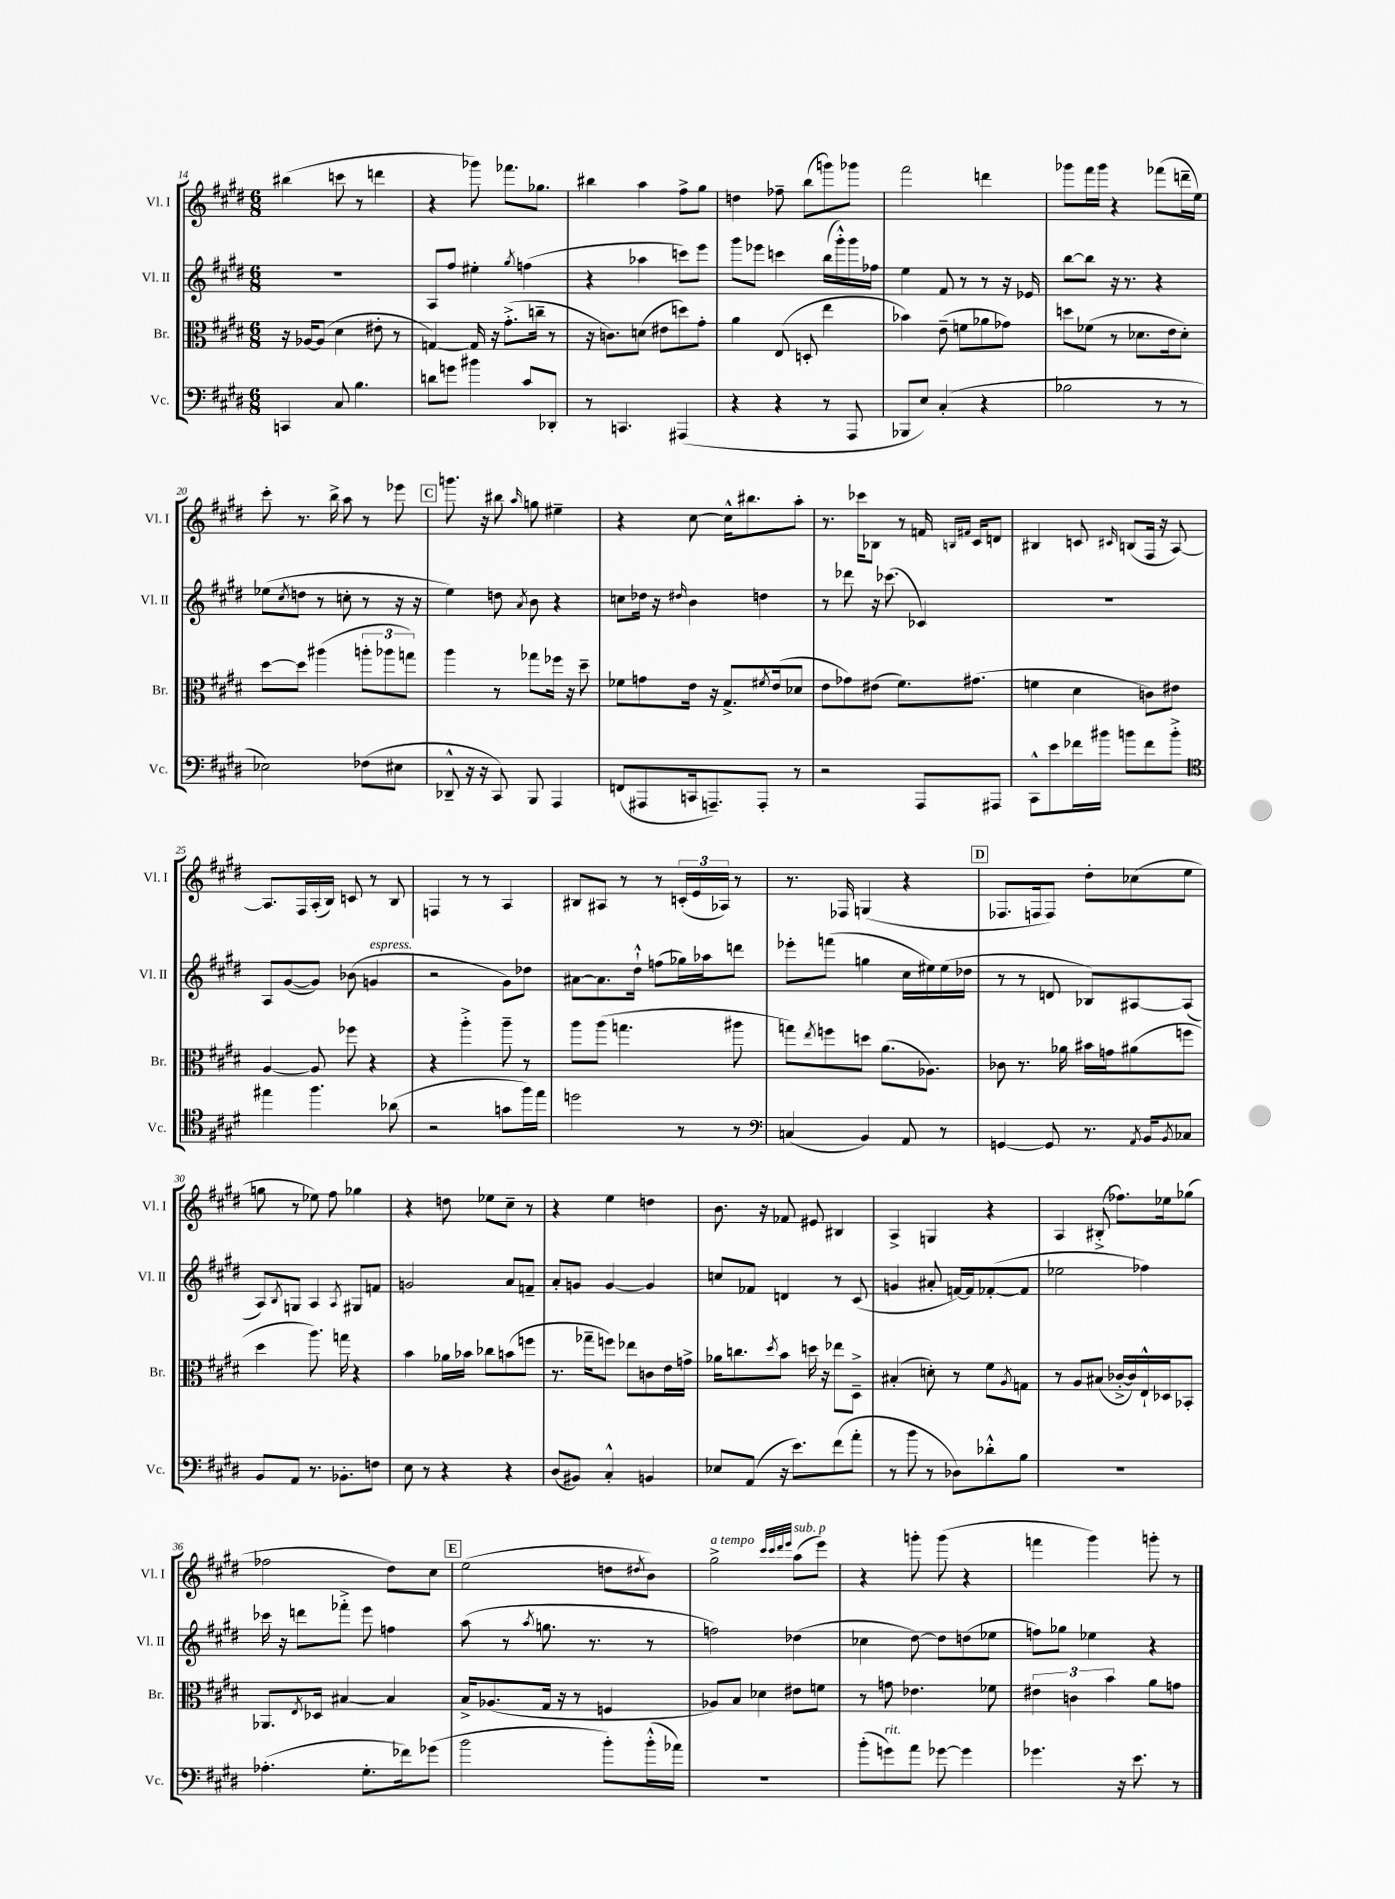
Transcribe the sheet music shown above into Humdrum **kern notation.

**kern	**kern	**kern	**kern
*staff4	*staff3	*staff2	*staff1
*clefF4	*clefC3	*clefG2	*clefG2
*k[f#c#g#d#]	*k[f#c#g#d#]	*k[f#c#g#d#]	*k[f#c#g#d#]
*M6/8	*M6/8	*M6/8	*M6/8
4CC	16r	2.r	(4bb#
.	[16A-	.	.
.	(8A-]	.	.
8C#	4d#	.	8ccc
4.B	.	.	8r
.	8e#'	.	4ddd
.	8r	.	.
=	=	=	=
8d	[4G)	8A	4r
8g	.	8ff#	.
4b#	16G]	4ee#'	8ggg-)
.	16r	.	.
.	(8.g#'^	.	8.fff-
.	.	8qgg#	.
8c#	.	(4ff	.
.	16cc~	.	8.gg-
8DD-'	8r	.	.
=	=	=	=
8r	16r	4r	4bb#
.	8.c)	.	.
4.CC	.	.	.
.	(8d	4aa-	4aa
.	8e#	.	.
(4AAA#	8dd)	8ccc)	8ff#^
.	8g#'	8eee	8gg#
=	=	=	=
4r	4a	8ggg#	4dd
.	.	8eee-	.
4r	(8E	4ccc	8ff-~
.	8D'	.	(8bb
8r	4ee	(16bb	8ggg)
.	.	16ggg#'^^)	.
8AAA	.	16ggg#	8ggg-
.	.	16ff-	.
=	=	=	=
8BBB-	4b-)	4ee	2fff#
8E)	.	.	.
(4C#'	(8e~	8f#	.
.	8f	8r	.
4r	8a-	8r	4ddd
.	8g-)	16r	.
.	.	16e-	.
=	=	=	=
2B-	8dd	[8bb	8ggg-
.	(8f-	8bb]	16fff#
.	.	.	16ggg-
.	8r	16r	4r
.	.	8.r	.
.	8.d-	.	.
8r	.	4r	(8fff-
.	16e	.	.
8r	8d-')	.	16ddd~
.	.	.	16ee)
=	=	=	=
2E-)	[8dd#	(8ee-	8ccc#'
.	.	8qcc#	.
.	8dd#]	8dd	8.r
.	(4aa#	8r	.
.	.	.	16bb^
.	.	8cc'	8aa
(8F-	12aa'	8r	8r
.	12aa-	.	.
8E#	.	16r	8eee-
.	12gg)	.	.
.	.	16r	.
=	=	=	=
8DD-~^^	4aa	4ee)	8.ggg
16r	.	.	.
16r	.	.	16r
8CC#)	8r	8dd	8bb#
.	.	8qa	16qqaa
8BBB	8gg-	8b	8gg
4AAA	16ff-	4r	4ee#~
.	16r	.	.
.	8dd#~	.	.
=	=	=	=
(8FF	8f-	8cc	4r
8AAA#	8g	16dd-	.
.	.	16r	.
.	.	16qqdd#	.
16CC	16e	4b	[8cc#
8.AAA~)	16r	.	.
.	8.G#^	.	16cc#^^]
.	.	.	8.bb#
8AAA'	.	4dd	.
.	8qf#	.	.
.	(16e	.	.
8r	8d-	.	8aa'
=	=	=	=
2r	8e	8r	8.r
.	8g-)	8ddd-	.
.	.	.	16ccc-
.	(8e#	16r	8B-
.	.	(8.ccc-	.
.	8.f#)	.	8r
8AAA	.	4c-)	16f
.	.	.	16qqB
.	.	.	16qqf#
.	(8.g#	.	16c#
8AAA#	.	.	8d
=	=	=	=
8CC#^^	4f	2.r	4B#
8e	.	.	.
16f-	4d#	.	8c
16b#	.	.	.
.	.	.	16qqc#
8b	.	.	(8B
8f-	8c)	.	16F#
.	.	.	16r
8b'^	8e#	.	[8A)
=	=	=	=
*clefC4	*	*	*
4ee#	[4A	8A	8.A]
.	.	([8g#	.
.	.	.	16F#
4.ff#	8A]	8g#])	(16A'
.	.	.	16B)
.	8ff-	(8b-	8c
.	4r	4g	8r
(8a-	.	.	8B
=	=	=	=
2r	4r	2r	4F
.	4aa'^	.	8r
.	.	.	8r
8g	8aa~	8g#)	4A
16ff#)	8r	8dd-	.
16ee	.	.	.
=	=	=	=
2dd	8aa	[8a#	8B#
.	(8aa	8.a#]	8A#
.	4.gg	.	8r
.	.	16dd#`^^	.
.	.	(8ff	8r
8r	.	16gg-)	(24c'
.	.	.	24e
.	.	16aa-	.
.	.	.	24A-)
8r	8aa#	8ddd	8r
=	=	=	=
*clefF4	*	*	*
(4C	8gg)	8eee-'	8.r
.	8qee	.	.
.	8ff	(8fff	.
.	.	.	16F-
4BB)	8dd	4gg	(4G
.	(8.a	.	.
8AA	.	16cc#	4r
.	8.A-)	16ee#)	.
8r	.	(16ee#	.
.	.	16dd-	.
=	=	=	=
[4GG	8c-	8r	8.F-
.	8.r	8r	.
.	.	.	16F
8GG]	.	8d	8F)
.	16a-	.	.
8.r	16b#	8B-)	8dd#'
.	16g	.	.
.	(8a#	[8A#	(8cc-
8qAA	.	.	.
16BB	.	.	.
8qBB	.	.	.
8C-	8ff	(8A#]	8ee
=	=	=	=
8BB	4dd#	8A)	8gg
.	.	8qB	.
8AA	.	8G	8r
8.r	8.aa)	4A	8ee-)
.	.	.	8ff#
8.BB-'	16gg	.	.
.	.	8qA	.
.	4r	8G#	4gg-
8F	.	8f	.
=	=	=	=
8E	4b	2g	4r
8r	.	.	.
4r	16a-	.	8dd
.	16b-	.	.
.	8cc-	.	8ee-
4r	(8b	8a	8cc#~
.	8ff	8f~	8r
=	=	=	=
(8D#	8.r	8a'	4r
8BB#)	.	8g	.
.	16gg-~	.	.
4C#'^^	8ff)	[4g	4ee
.	8ee-	.	.
4BB	8c	4g]	4dd
.	16e	.	.
.	16g^	.	.
=	=	=	=
8E-	16a-	8cc	8.b
.	8.cc	.	.
(8AA	.	8f-	.
.	.	.	16r
.	8qdd#	.	.
16r	8b	4d	8f-
8.e)	.	.	.
.	16dd	.	8e#
.	16r	.	.
(8f#	8ee-	8r	4B#
8a'	8D#~^	(8c#	.
=	=	=	=
8r	(4B#'	4g	4A^
8b	.	.	.
8r	8d')	8a#'	4G
8D-)	8r	[16f)	.
.	.	16f]	.
8d-'^^	8f#	([8f-'	4r
.	8qA	.	.
8B	8G	8f-]	.
=	=	=	=
2.r	8r	2ee-	4A
.	8A	.	.
.	(8B#	.	(8B#'^
.	[16c-'^	.	8.ff-)
.	16c-])	.	.
.	16E`^^	4ff-)	.
.	16D-	.	16ee-
.	8BB-'	.	(8gg-
=	=	=	=
(4.A-'	8.AA-	16ccc-	2ff-
.	.	16r	.
.	.	8ddd	.
.	8qE	.	.
.	16D-	.	.
.	[4B#	8fff-'^	.
8.G#'	.	8eee	.
.	4B#]	4ff	8dd#)
16f-)	.	.	.
(8g-	.	.	8cc#
=	=	=	=
2b	16B^	(8aa	(2ee
.	(8.A-	.	.
.	.	8r	.
.	.	8qaa	.
.	16G#	8.gg	.
.	16r	.	.
.	8r	.	.
.	.	8.r	.
8b')	4F	.	8dd
.	.	.	8qdd#
(16b'^^	.	8r	8b)
16a-)	.	.	.
=	=	=	=
2.r	8A-)	2ff)	2gg#^
.	8B	.	.
.	4d-	.	.
.	.	.	32qqccc#
.	.	.	32qqccc#
.	.	.	32qqddd#
.	.	.	32qqeee
.	8e#	(4dd-	(8aa
.	8f	.	8eee)
=	=	=	=
(8b'	8r	4cc-	4r
8g)	8g	.	.
8a	4.e-	[8dd#)	8ggg'
[8g-	.	8dd#]	(8ggg
4g-]	.	(8dd	4r
.	8f-	8ee-	.
=	=	=	=
4.g-	6e#	8ff)	4fff
.	.	8gg-	.
.	6c	.	.
.	.	4ee-	4ggg#)
.	6b	.	.
16r	.	.	.
8.e	.	.	.
.	8a	4r	8ggg'
8r	8g	.	8r
==	==	==	==
*-	*-	*-	*-
